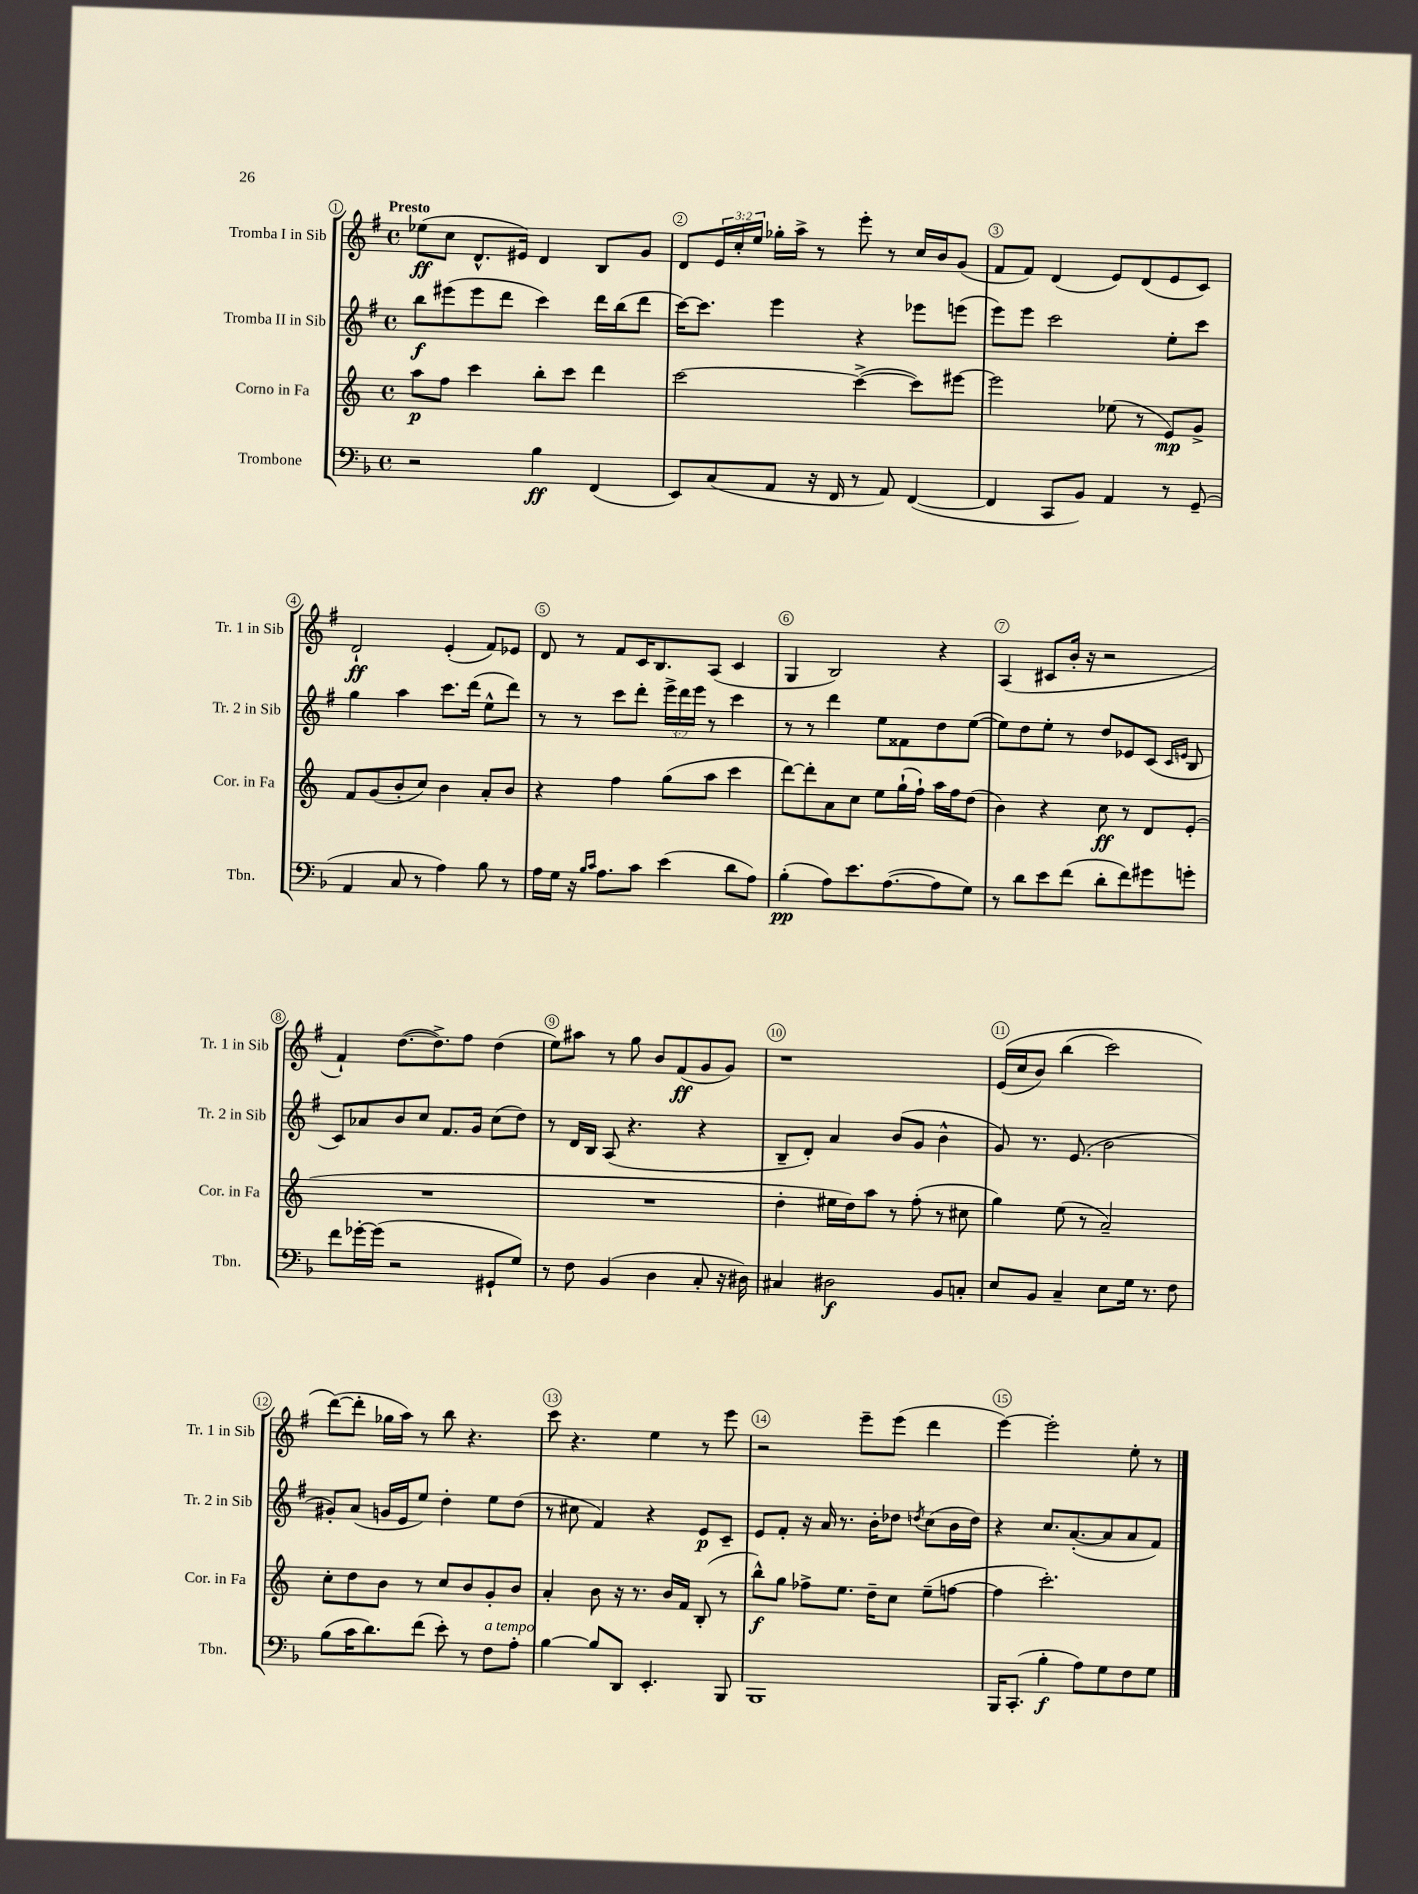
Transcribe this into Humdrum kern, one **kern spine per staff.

**kern	**dynam	**kern	**dynam	**kern	**dynam	**kern	**dynam
*part4	*part4	*part3	*part3	*part2	*part2	*part1	*part1
*staff4	*staff4	*staff3	*staff3	*staff2	*staff2	*staff1	*staff1
*I"Trombone	*	*I"Corno in Fa	*	*I"Tromba II in Sib	*	*I"Tromba I in Sib	*
*I'Tbn.	*	*I'Cor. in Fa	*	*I'Tr. 2 in Sib	*	*I'Tr. 1 in Sib	*
*clefF4	*	*clefG2	*	*clefG2	*	*clefG2	*
*k[b-]	*	*k[]	*	*k[f#]	*	*k[f#]	*
*M4/4	*	*M4/4	*	*M4/4	*	*M4/4	*
*met(c)	*	*met(c)	*	*met(c)	*	*met(c)	*
=1	=1	=1	=1	=1	=1	=1	=1
!	!	!	!	!	!	!LO:TX:a:B:t=Presto	!
2r	.	8aa\L	p	8bb\L	f	(8ee-X\L	ff
.	.	8ff\J	.	(8eee#X\	.	8cc\J	.
.	.	4ccc\	.	8eee#\	.	8.d^^/L	.
.	.	.	.	8ddd\J	.	.	.
.	.	.	.	.	.	16e#X/Jk)	.
4B-\	ff	8bb'\L	.	4ccc\)	.	4d/	.
.	.	8ccc\J	.	.	.	.	.
(4FF/	.	4ddd\	.	16ddd\LL	.	8B/L	.
.	.	.	.	(16bb\J	.	.	.
.	.	.	.	8ddd\J	.	8g/J	.
=2	=2	=2	=2	=2	=2	=2	=2
8EE/L)	.	[2ccc\	.	[16ccc\KL)	.	8d/L	.
.	.	.	.	8.ccc\J]	.	.	.
(8C/	.	.	.	.	.	24e/L	.
.	.	.	.	.	.	24cc'/	.
.	.	.	.	.	.	24ee/JJ	.
8AA/J	.	.	.	4eee\	.	16gg-X'\LL	.
.	.	.	.	.	.	16aa^\JJ	.
16r	.	.	.	.	.	8r	.
16FF/	.	.	.	.	.	.	.
8r	.	(4ccc^\_	.	4r	.	8eee'\	.
8AA/)	.	.	.	.	.	8r	.
([4FF/	.	8ccc\L])	.	8eee-X\L	.	16cc/LL	.
.	.	.	.	.	.	16b/J	.
.	.	[8eee#X\J	.	(8eeen\J	.	(8g/J	.
=3	=3	=3	=3	=3	=3	=3	=3
4FF/]	.	2eee#\]	.	8eee\L)	.	8f#/L	.
.	.	.	.	8eee\J	.	8f#/J)	.
8CC/L	.	.	.	2ccc\	.	(4d/	.
8BB-/J)	.	.	.	.	.	.	.
4AA/	.	(8ee-X\	.	.	.	8e/L)	.
.	.	8r	.	.	.	(8d/	.
8r	.	8e/L)	mp	8ee'\L	.	8e/	.
(8GG~/	.	8g^/J	.	8ccc\J	.	8c/J)	.
!!LO:LB:g=z
=4	=4	=4	=4	=4	=4	=4	=4
4AA/	.	8f/L	.	4gg\	.	2d`/	ff
.	.	(8g/	.	.	.	.	.
8C/	.	8b'/	.	4aa\	.	.	.
8r	.	8cc/J)	.	.	.	.	.
4A\)	.	4b\	.	8.ccc\L	.	(4e'/	.
.	.	.	.	(16ddd\Jk	.	.	.
8B-\	.	8a'/L	.	8ee^^\L	.	8f#/L)	.
8r	.	8b/J	.	8ddd\J)	.	8e-X/J	.
=5	=5	=5	=5	=5	=5	=5	=5
16A\LL	.	4r	.	8r	.	8d/	.
16G\JJ	.	.	.	.	.	.	.
16r	.	.	.	8r	.	8r	.
16qqB-/LL	.	.	.	.	.	.	.
16qqc/JJ	.	.	.	.	.	.	.
8.A\L	.	.	.	.	.	.	.
.	.	4ff\	.	8ccc\L	.	8f#/L	.
8c\J	.	.	.	8ddd'\J	.	16c/K	.
.	.	.	.	.	.	8.B/	.
(4e\	.	(8gg\L	.	24eee^\LL	.	.	.
.	.	.	.	24ddd\	.	.	.
.	.	.	.	24eee\JJ	.	.	.
.	.	8aa\J	.	8r	.	(8A/J	.
8d\L	.	4ccc\	.	4ccc\	.	4c/	.
8A\J)	.	.	.	.	.	.	.
=6	=6	=6	=6	=6	=6	=6	=6
(4B-'\	pp	[8ddd\L)	.	8r	.	4G/	.
.	.	8ddd'\]	.	8r	.	.	.
8A\L)	.	8a\	.	4ddd\	.	2B/)	.
8.e\	.	8cc\J	.	.	.	.	.
.	.	8ee\L	.	8ee\L	.	.	.
([8.A\	.	.	.	.	.	.	.
.	.	(16gg`\L	.	8f##X\	.	.	.
.	.	16ff`\JJ)	.	.	.	.	.
8A\]	.	16aa\LL	.	8dd\	.	4r	.
.	.	16ff\J	.	.	.	.	.
8G\J)	.	(8dd\J	.	([8ee\J	.	.	.
=7	=7	=7	=7	=7	=7	=7	=7
8r	.	4b\)	.	8ee\L])	.	(4A/	.
8d\L	.	.	.	8dd\	.	.	.
8e\	.	4r	.	8ee'\J	.	8c#X/L	.
(8f\J	.	.	.	8r	.	16b'/Jk	.
.	.	.	.	.	.	16r	.
8d'\L	.	8cc\	ff	8dd/L	.	2r	.
8f\)	.	8r	.	8e-X/	.	.	.
8g#X\	.	8d/L	.	(8c/J	.	.	.
.	.	.	.	16qqc/LL	.	.	.
.	.	.	.	16qqen/JJ	.	.	.
8gn'\J	.	(8e'/J	.	8B/	.	.	.
!!LO:LB:g=z
=8	=8	=8	=8	=8	=8	=8	=8
8f\L	.	1r	.	8c/L)	.	4f#`/)	.
[16g-X'\L	.	.	.	8a-X/	.	.	.
(16g-\JJ]	.	.	.	.	.	.	.
2r	.	.	.	8b/	.	([8.dd\L	.
.	.	.	.	8cc/J	.	.	.
.	.	.	.	.	.	8.dd^\])	.
.	.	.	.	8.f#/L	.	.	.
.	.	.	.	.	.	8ff#\J	.
.	.	.	.	16g/Jk	.	.	.
8GG#X`/L	.	.	.	(8cc\L	.	(4dd\	.
8G/J)	.	.	.	8dd\J)	.	.	.
=9	=9	=9	=9	=9	=9	=9	=9
8r	.	1r	.	8r	.	8ee\L)	.
8F\	.	.	.	16d/LL	.	8aa#X\J	.
.	.	.	.	16B/JJ	.	.	.
(4BB-/	.	.	.	(8A/	.	8r	.
.	.	.	.	4.r	.	8gg\	.
4D\	.	.	.	.	.	8b/L	.
.	.	.	.	.	.	(8f#/	ff
8C'/	.	.	.	4r	.	8g/	.
16r	.	.	.	.	.	8g/J)	.
16D#X\)	.	.	.	.	.	.	.
=10	=10	=10	=10	=10	=10	=10	=10
4C#X/	.	4dd'\	.	8B~/L	.	1r	.
.	.	.	.	8d'/J)	.	.	.
2D#X\	f	16ee#X\LL	.	4a/	.	.	.
.	.	16dd\J)	.	.	.	.	.
.	.	8aa\J	.	.	.	.	.
.	.	8r	.	(8b/L	.	.	.
.	.	(8ff'\	.	8g/J	.	.	.
8BB-/L	.	8r	.	4b^^\	.	.	.
8Cn'/J	.	8cc#X\	.	.	.	.	.
=11	=11	=11	=11	=11	=11	=11	=11
8E/L	.	4gg\)	.	8g/)	.	((16e/LL	.
.	.	.	.	.	.	16cc/J	.
8BB-/J	.	.	.	8.r	.	8b/J)	.
4C~/	.	(8ee\	.	.	.	(4bb\	.
.	.	.	.	(8.e/	.	.	.
.	.	8r	.	.	.	.	.
8E\L	.	2a~/)	.	2b\	.	2ccc\)	.
16G\Jk	.	.	.	.	.	.	.
8.r	.	.	.	.	.	.	.
8F\	.	.	.	.	.	.	.
!!LO:LB:g=z
=12	=12	=12	=12	=12	=12	=12	=12
(8B-\L	.	8cc'\L	.	8g#X'/L)	.	([8ddd\L)	.
16c\K	.	8dd\	.	(8a/J	.	8ddd'\J]	.
8.d\)	.	.	.	.	.	.	.
.	.	8b\J	.	16gn/LL	.	16gg-X\LL	.
.	.	.	.	16e/J	.	16aa\JJ)	.
(8f\J	.	8r	.	8ee/J)	.	8r	.
8e'\)	.	8cc/L	.	4dd'\	.	8bb\	.
8r	.	8b/	.	.	.	4.r	.
!LO:TX:a:i:t=a tempo	!	!	!	!	!	!	!
8F\L	.	8g'/	.	8ee\L	.	.	.
8A'\J	.	8b/J	.	(8dd\J	.	.	.
=13	=13	=13	=13	=13	=13	=13	=13
[4B-\	.	4a'/	.	8r	.	8ccc\	.
.	.	.	.	8cc#X\	.	4.r	.
8B-/L]	.	8b\	.	4f#/)	.	.	.
8DD/J	.	16r	.	.	.	.	.
.	.	8.r	.	.	.	.	.
4.EE'/	.	.	.	4r	.	4ee\	.
.	.	16b/LL	.	.	.	.	.
.	.	16f/JJ	.	.	.	.	.
.	.	(8B'/	.	8e/L	p	8r	.
8BBB-/	.	8r	.	8c~/J	.	8eee\	.
=14	=14	=14	=14	=14	=14	=14	=14
1BBB-	.	8bb^^\L)	f	8e/L	.	2r	.
.	.	8gg\J	.	8f#'/J	.	.	.
.	.	8ff-X^\L	.	16r	.	.	.
.	.	.	.	16a/	.	.	.
.	.	8.ee\J	.	8.r	.	.	.
.	.	.	.	.	.	8eee~\L	.
.	.	16dd~\KL	.	16b'\KL	.	.	.
.	.	8cc\J	.	8dd-X\J	.	(8eee\J	.
.	.	.	.	8qddn/	.	.	.
.	.	(8ee~\L	.	(8cc\L	.	4ddd\	.
.	.	[8ffn\J	.	16b\L	.	.	.
.	.	.	.	16dd\JJ)	.	.	.
=15	=15	=15	=15	=15	=15	=15	=15
16BBB-/KL	.	4ff\]	.	4r	.	[4eee\)	.
(8.CC'/J	.	.	.	.	.	.	.
4B-'\	f	2.ccc'\)	.	8.cc/L	.	2eee'\]	.
.	.	.	.	([8.a'/	.	.	.
8A\L)	.	.	.	.	.	.	.
8G\	.	.	.	8a/]	.	.	.
8F\	.	.	.	8a/	.	8ee'\	.
8G\J	.	.	.	8f#/J)	.	8r	.
==	==	==	==	==	==	==	==
*-	*-	*-	*-	*-	*-	*-	*-
